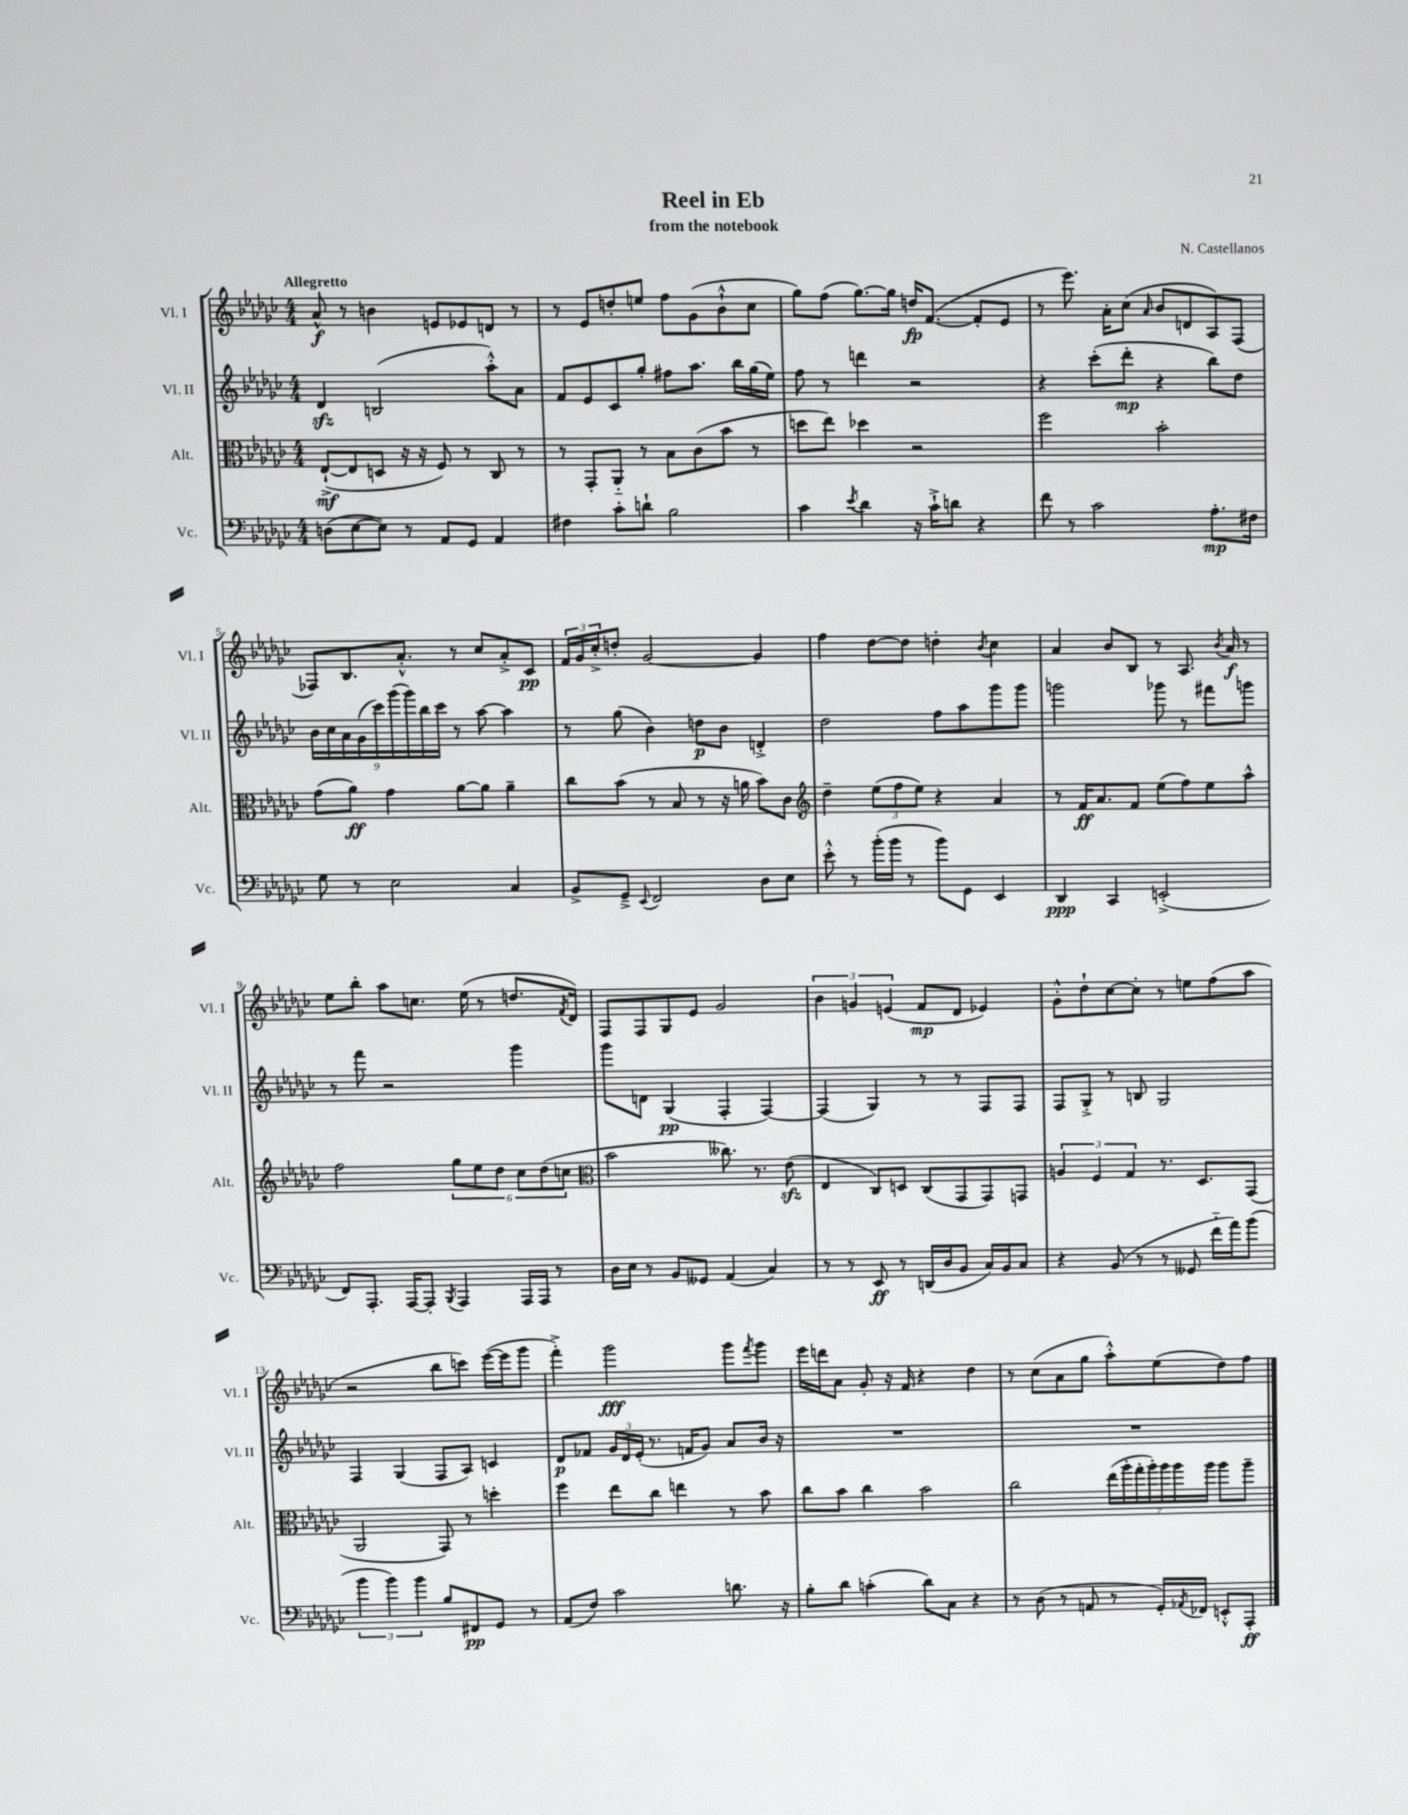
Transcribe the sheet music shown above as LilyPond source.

\header { title = "Reel in Eb" composer = "N. Castellanos" subtitle = "from the notebook" }
<<
\new StaffGroup <<
\new Staff = "s0" \with { instrumentName = "Vl. I" shortInstrumentName = "Vl. I" } {
    \clef treble \key ges \major \numericTimeSignature \time 4/4 \tempo "Allegretto"
    aes'8-^\f r8 b'4 e'8 ees'8 d'8 r8 |
    r8 ees'8 d''8-. e''8 f''8 ges'8( bes'8-!-^ ces''8 |
    ges''8) f''8( ges''8.~) ges''16 d''16\fp f'8.~( f'8-. ees'8 |
    r8 ees'''8.) aes'16-. ces''8( \grace { aes'16 } bes'8 d'8 aes8) f8( |
    fes8) bes8. aes'8.-.-^ r8 ces''8 aes'8-.-> ces'8\pp |
    \tuplet 3/2 { f'16 ges'16 ces''16-.-> } d''8-. ges'2~ ges'4 |
    f''4 des''8~ des''8 d''4-. \acciaccatura { bes'8 } ces''4 |
    aes'4 bes'8 bes8 r8 aes8. \acciaccatura { bes'8 } aes'16\f r8 |
    ees''8 bes''8-. aes''8 c''8. ees''16( r8 d''8. \acciaccatura { f'8 } des'16) |
    f8 f8 ges8 ees'8 ges'2 |
    \tuplet 3/2 { bes'4 g'4 e'4( } f'8\mp des'8 ees'4) |
    ges'8-.-^ des''8-! ces''8~ ces''8-. r8 e''8 f''8( aes''8 |
    r2 bes''8 c'''8) ees'''16~( ees'''16 ges'''8 |
    f'''4-.->) ges'''2\fff ges'''8 \acciaccatura { f'''8 } ges'''8 |
    ees'''16 d'''16 aes'8 ges'8-. r16 f'16 r4 des''4 |
    r8 ces''8( aes'8 ges''8 aes''8-.-^) ees''8( des''8) f''8 \bar "|." |
}
\new Staff = "s1" \with { instrumentName = "Vl. II" shortInstrumentName = "Vl. II" } {
    \clef treble \key ges \major \numericTimeSignature \time 4/4
    des'4\sfz b2( aes''8-.-^) aes'8 |
    f'8 ees'8 ces'8 ges''8-. fis''8 aes''8. bes''16 ges''16( ees''16) |
    f''8 r8 d'''4 r2 |
    r4 ces'''8-.( des'''8-.\mp r4 bes''8) des''8 |
    \tuplet 9/8 { bes'16 ces''16 aes'16 ges'16( ces'''16) ges'''16( ges'''16) bes''16 ces'''16 } r8 aes''8~ aes''4 |
    r8 ges''8( bes'4) d''8\p bes'8 d'4-.-> |
    des''2 f''8 aes''8 ges'''8 ges'''8 |
    g'''2 ges'''8 r8 fis'''8 g'''8 |
    r8 f'''8 r2 ges'''4 |
    ges'''8 d'8 ges4\pp( f4-. f4~) |
    f4( ges4) r8 r8 f8 f8 |
    f8 ges8-.-> r8 b8 ges2 |
    f4 ges4( f8 aes8) c'4 |
    des'8\p fes'8 \tuplet 3/2 { ges'16 des'16 ees'16-.( } r8. f'16 ges'8) aes'8 bes'16 r16 |
    R1 |
    R1 \bar "|." |
}
\new Staff = "s2" \with { instrumentName = "Alt." shortInstrumentName = "Alt." } {
    \clef alto \key ges \major \numericTimeSignature \time 4/4
    ees8~-!->\mf( ees8 d8 r16 r16 f8) r8 ces8 r8 |
    r8 ges,8-. aes,8-_ r8 bes8 ces'8( bes'8 r8 |
    d''8 ees''8) des''4 r2 |
    f''2 bes'2-. |
    ges'8( aes'8\ff) ges'4 aes'8~ aes'8 aes'4-- |
    ces''8 bes'8( r8 bes8 r8 r16 a'16 bes'8) ces'8 |
    \clef treble des''4-- \tuplet 3/2 { ees''8( f''8 ees''8) } r4 aes'4 |
    r8 f'16\ff aes'8. f'8 ees''8( f''8) ees''8 aes''8-^ |
    f''2 \tuplet 6/4 { ges''8 ees''8 des''8 ces''8 des''8( c''8 } |
    \clef alto bes'2 ceses''8.) r8. ees'8\sfz( |
    ees4 ces8) d8 ces8( ges,8 ges,8) g,8 |
    \tuplet 3/2 { a4 f4 ges4 } r8. des8. ges,8( |
    aes,2 ges,8) r8 d''4-. |
    f''4 ees''8 ces''8 e''4 r8 bes'8 |
    ces''8 bes'8 ces''4 bes'2 |
    ces''2 \tuplet 7/4 { ees''16( aes''16-. ges''16-. aes''16-.) aes''16 aes''16 aes''16 } aes''8 aes''8-- \bar "|." |
}
\new Staff = "s3" \with { instrumentName = "Vc." shortInstrumentName = "Vc." } {
    \clef bass \key ges \major \numericTimeSignature \time 4/4
    d8( ees8~ ees8) r8 aes,8 ges,8 aes,4 |
    fis4 ces'8-. d'8-! bes2 |
    ces'4 \acciaccatura { ees'8 } des'4 r16 ces'16-!-> d'8 r4 |
    f'8 r8 ces'2 aes8.-.\mp fis16 |
    ges8 r8 ees2 ces4 |
    bes,8-> ges,8---> \appoggiatura { ees,8 } f,2 des8 ees8 |
    ees'8-.-^ r8 bes'16-.( bes'16 r8 bes'8) ges,8 ees,4 |
    des,4\ppp ces,4 e,2-.->( |
    f,8) aes,,8.-. aes,,16~ aes,,8-. \acciaccatura { bes,,8 } aes,,4 aes,,16 aes,,16 r8 |
    des16 ees16 r8 bes,8 geses,8 aes,4( ces4) |
    r8 r8 ees,8\ff r8 d,16( des16 bes,8 ces16) bes,16 ces8 |
    r4 bes,8( r8 r8 geses,8 f'16-_ aes'16) bes'8( |
    \tuplet 3/2 { bes'4 bes'4) bes'4 } bes8 fis,8\pp ges,8 r8 |
    aes,8( f8) ces'2 d'8. r16 |
    bes8-. des'8 c'4-.( des'8) ces8 r4 |
    r8 des8( r8 a,8 r8 ges,16-.) \acciaccatura { aes,8 } fes,16 e,8-.-^ aes,,8-.\ff \bar "|." |
}
>>
>>
